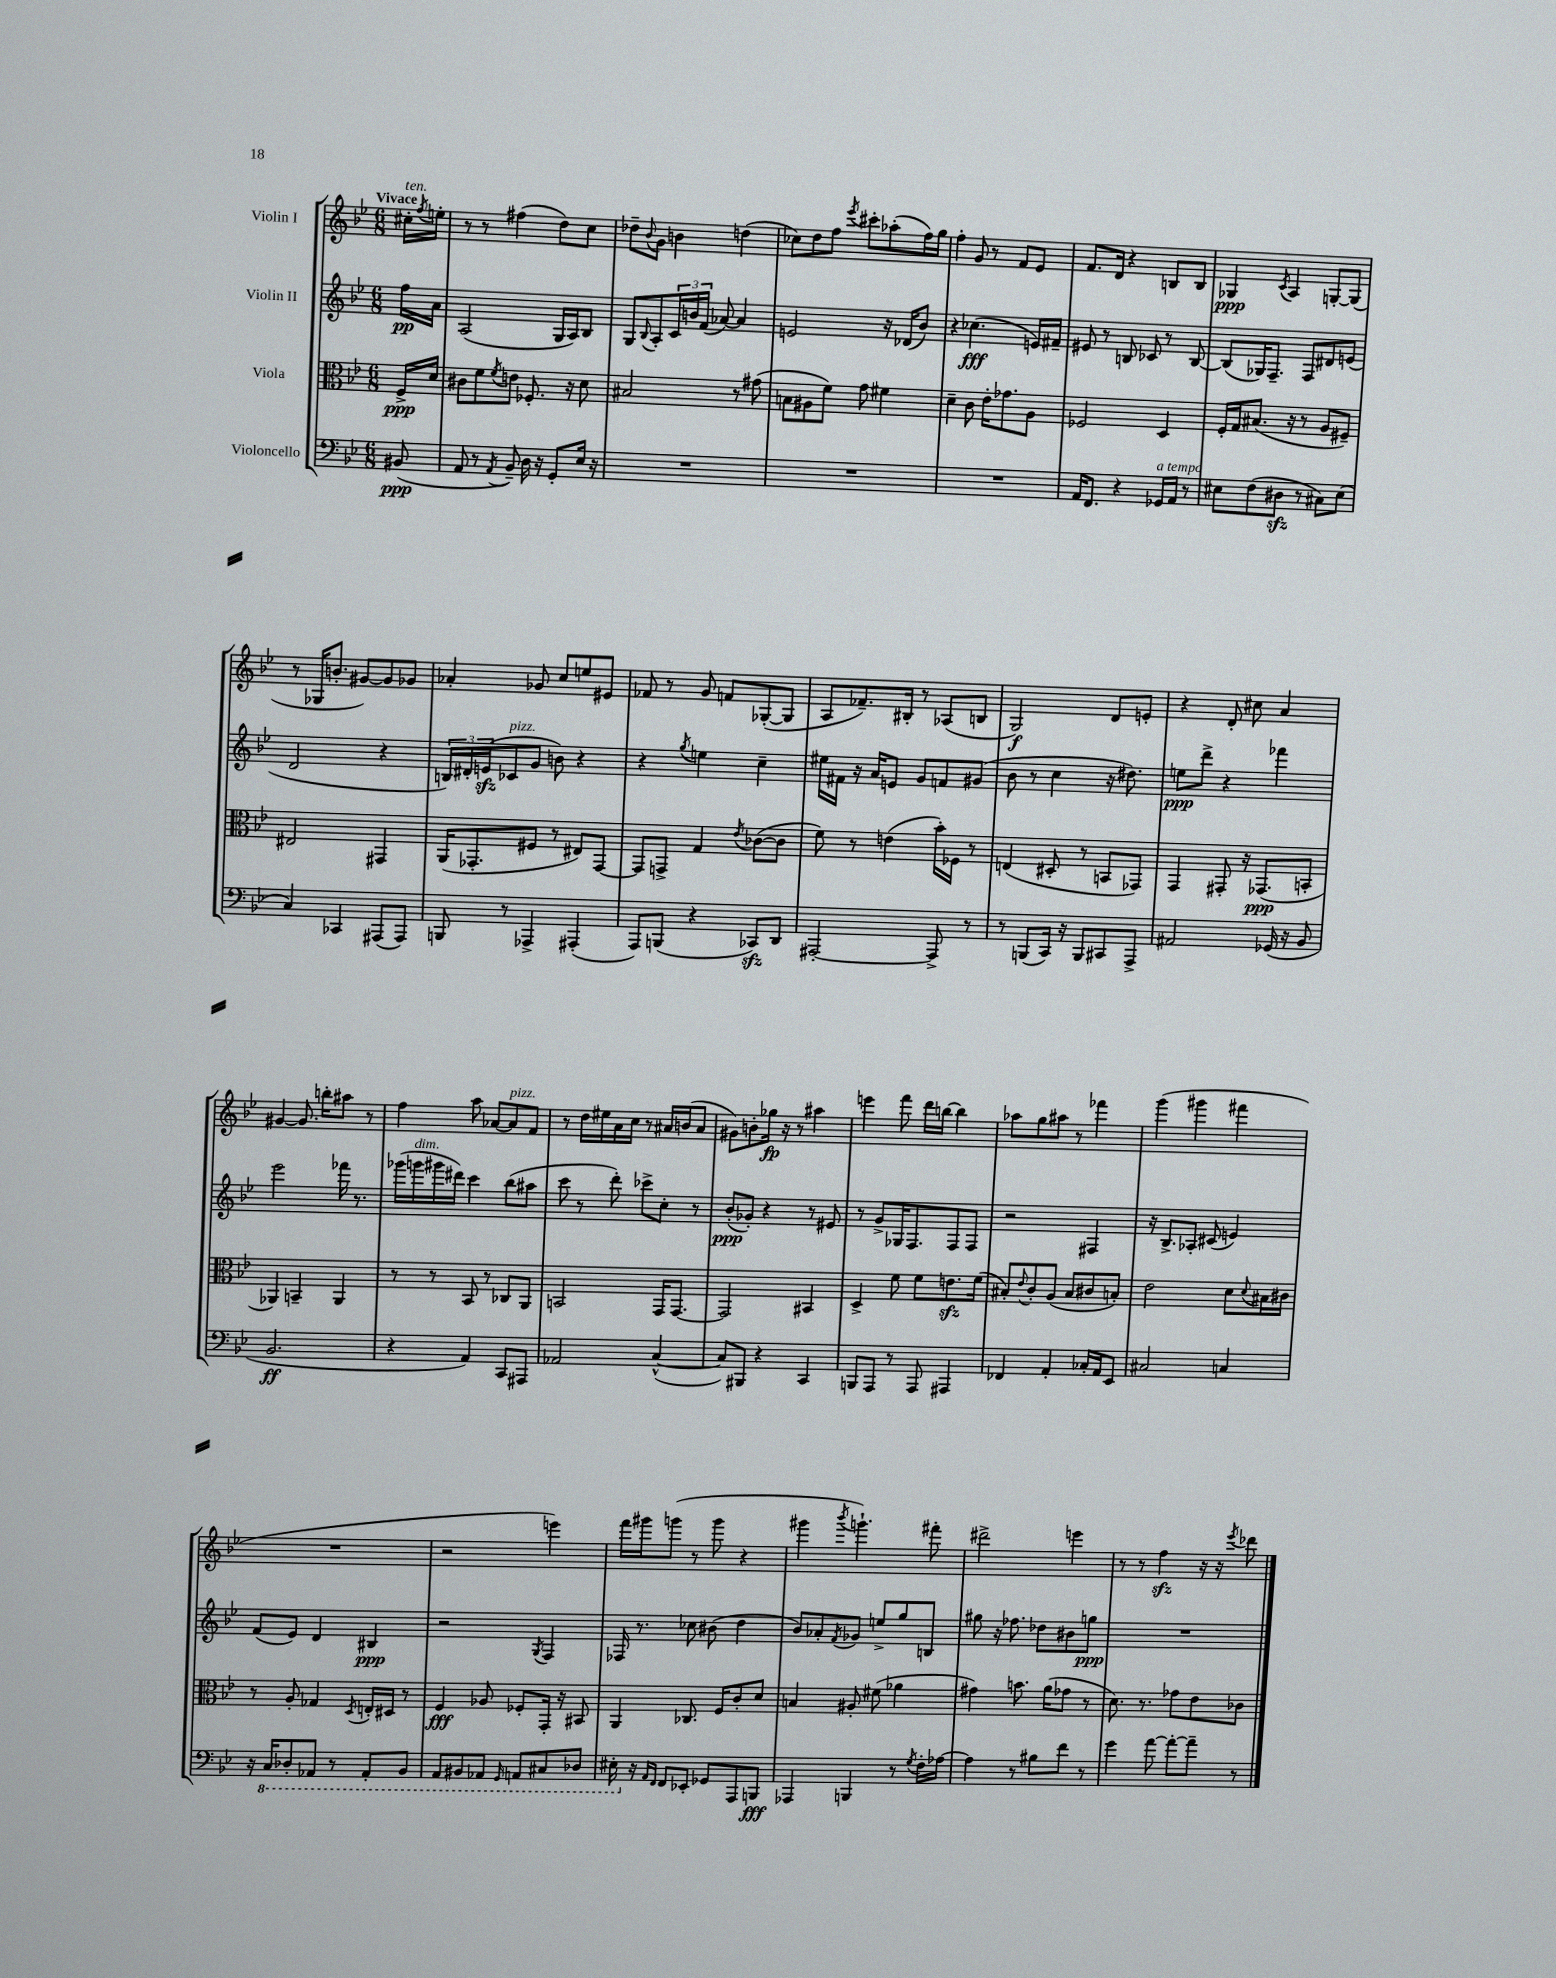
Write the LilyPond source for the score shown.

<<
\new StaffGroup <<
\new Staff = "s0" \with { instrumentName = "Violin I" } {
    \clef treble \key bes \major \numericTimeSignature \time 6/8 \partial 8 \tempo "Vivace"
    cis''16-.^\markup { \italic "ten." } \acciaccatura { f''8 } e''16-. |
    r8 r8 fis''4( d''8) c''8 |
    des''8-- \appoggiatura { bes'8 } g'8 b'4 d''4( |
    ces''8) d''8 f''8 \acciaccatura { ees'''8 } cis'''8-. aes''8-.( f''16) g''16 |
    f''4-. g'8 r8 f'8 ees'8 |
    f'8. d'16 r4 b8 b8 |
    ges4\ppp \acciaccatura { c'8 } a4 g8~-. g8( |
    r8 ges16 b'8.-. gis'8~) gis'8 ges'8 |
    aes'4-. ges'8 c''8 e''8 eis'8 |
    fes'8 r8 g'8 f'8 ges8~-.( ges8 |
    a8 fes'8.--) bis16-. r8 aes8( b8 |
    g2\f) d'8 e'8-. |
    r4 d'8-. cis''8 a'4 |
    gis'4~ gis'8. b''16-. ais''8 r8 |
    f''4 a''8 aes'8~ aes'8^\markup { \italic "pizz." } f'8 |
    r8 d''16 eis''16 a'16 c''16 r8 ais'16 b'16( ais'8 |
    gis'8) b'8-. ges''16\fp r16 r8 ais''4 |
    e'''4 f'''8 d'''16 b''16~ b''4 |
    aes''8 g''8 ais''8 r8 fes'''4 |
    g'''4( gis'''4 fis'''4 |
    R2. |
    r2 e'''4) |
    f'''16 gis'''16 g'''8( r8 g'''8 r4 |
    gis'''4 \acciaccatura { bes'''8 } g'''4.-!) fis'''8-. |
    dis'''2-> e'''4 |
    r8 r8 f''4\sfz r16 r16 \acciaccatura { ees'''8 } des'''8 \bar "|." |
}
\new Staff = "s1" \with { instrumentName = "Violin II" } {
    \clef treble \key bes \major \numericTimeSignature \time 6/8 \partial 8
    f''16\pp a'16 |
    a2( g16 a16) bes8 |
    g8 \appoggiatura { bes8 } a8-. \tuplet 3/2 { c'16 b'16 f'16( } aes'8~) aes'4 |
    e'2 r16 des'16( bes'8) |
    r4 ces''4.\fff( e'16) fis'16-- |
    eis'8 r8 b8 ces'8 r8 b8~ |
    b8( ges16) f8.-- f8 dis'8 e'8( |
    d'2 r4 |
    \tuplet 3/2 { b16) dis'16-. e'16\sfz( } ces'8^\markup { \italic "pizz." } g'8 b'8) r4 |
    r4 \acciaccatura { g''8 } e''4 c''4-- |
    eis''16 fis'16 r16 a'16 e'8 g'8 f'8 gis'8( |
    bes'8 r8 c''4 r16 dis''8.) |
    e''8\ppp d'''8-> r4 fes'''4 |
    ees'''2 fes'''16 r8. |
    ges'''16( g'''16^\markup { \italic "dim." } gis'''16 dis'''16) c'''4 bes''8( ais''8 |
    c'''8 r8 d'''8-.) ces'''8-> c''8-. r8 |
    bes'8-.\ppp( ges'8-.) r4 r8 eis'8 |
    r8 g'8-> ges16 f8. f8 f8 |
    r2 fis4 |
    r16 bes8.-> aes8-. cis'8( e'4) |
    f'8( ees'8) d'4 bis4\ppp |
    r2 \acciaccatura { g8 } f4 |
    fes16 r8. ces''8 bis'8( d''4 |
    bes'8) aes'8-. \acciaccatura { f'8 } ges'8 e''8-> g''8 b8 |
    gis''8 r16 fes''8. des''8 bis'8 g''8\ppp |
    R2. \bar "|." |
}
\new Staff = "s2" \with { instrumentName = "Viola" } {
    \clef alto \key bes \major \numericTimeSignature \time 6/8 \partial 8
    f16->\ppp d'16 |
    cis'8 f'8 \acciaccatura { f'8 } e'8 fes8.-. r16 d'8 |
    bis2 r8 gis'8( |
    b8 ais8 f'8) g'8 fis'4 |
    d'4-- c'8 ees'16-. ges'8. a8 |
    fes2 d4 |
    f16-. g16 bis8.( r16 r8 a8 fis8--) |
    eis2 gis,4 |
    a,16( ges,8.-. fis8 r8 eis8) ges,8~ |
    ges,8 g,8-> g4 \acciaccatura { ees'8 } ces'8~( ces'8 |
    f'8) r8 e'4( bes'16-.) fes16 r8 |
    e4( dis8-. r8 b,8 ges,8) |
    g,4 gis,8-. r16 ges,8.\ppp( b,8-. |
    aes,4) b,4-- aes,4 |
    r8 r8 bes,8 r8 ces8 a,8 |
    b,2 g,16 g,8.~ |
    g,2 bis,4 |
    d4-> f'8 f'8 e'8.\sfz f'16( |
    bis8-.) \appoggiatura { ees'8 } c'8-. a8( bis8 cis'8 b8-.) |
    ees'2 d'8 \appoggiatura { d'8 } bis16 cis'16 |
    r8 a8-. ges4 \acciaccatura { d8 } e16-. dis16 r8 |
    f4\fff aes8 fes8-. g,16-. r16 bis,8 |
    a,4 ces8. f16 c'8-. d'8 |
    b4 ais8-. fis'8( aes'4 |
    gis'4) b'8. a'16( ges'8 r8 |
    d'8.) r8. ges'8 ees'8 ces'8 \bar "|." |
}
\new Staff = "s3" \with { instrumentName = "Violoncello" } {
    \clef bass \key bes \major \numericTimeSignature \time 6/8 \partial 8
    bis,8\ppp( |
    a,8 r8 \acciaccatura { a,8 } bes,8--) d16 r16 g,8-. ees16 r16 |
    R2. |
    R2. |
    R2. |
    a,16 f,8. r4 ges,16^\markup { \italic "a tempo" } a,16 r8 |
    eis8 f8( dis8\sfz r8 cis8) eis8( |
    c4) ces,4 ais,,8( ais,,8) |
    b,,8 r8 aes,,4-> ais,,4-.( |
    a,,8) b,,8( r4 ces,8\sfz) d,8 |
    ais,,2~-. ais,,8-> r8 |
    r8 b,,8( c,16) r16 b,,8 cis,8 a,,8-> |
    ais,2 ges,16( r16 bes,8 |
    bes,2.\ff |
    r4 a,4) c,8 ais,,8 |
    aes,2 c4~-^( |
    c8) bis,,8 r4 c,4 |
    b,,8 a,,8 r8 a,,8 ais,,4 |
    fes,4 a,4-. ces16-. a,16 ees,8 |
    cis2 c4 |
    r16 \ottava #-1 c,16 des,8-. aes,,8 r8 aes,,8-. bes,,8 |
    a,,8 bis,,8 aes,,8 \grace { g,,16 } a,,8 cis,8 des,8 |
    eis,16-. \ottava #0 r16 \grace { a,16 f,16 } f,8 ees,8-. ges,8 a,,8 b,,8\fff |
    aes,,4 b,,4 r8 \acciaccatura { g8 } f16-. aes16~ |
    aes4 r8 bis8 f'8 r8 |
    g'4 a'8~ a'8~-. a'8-- r8 \bar "|." |
}
>>
>>
\layout { \context { \Score \remove "Bar_number_engraver" } }
